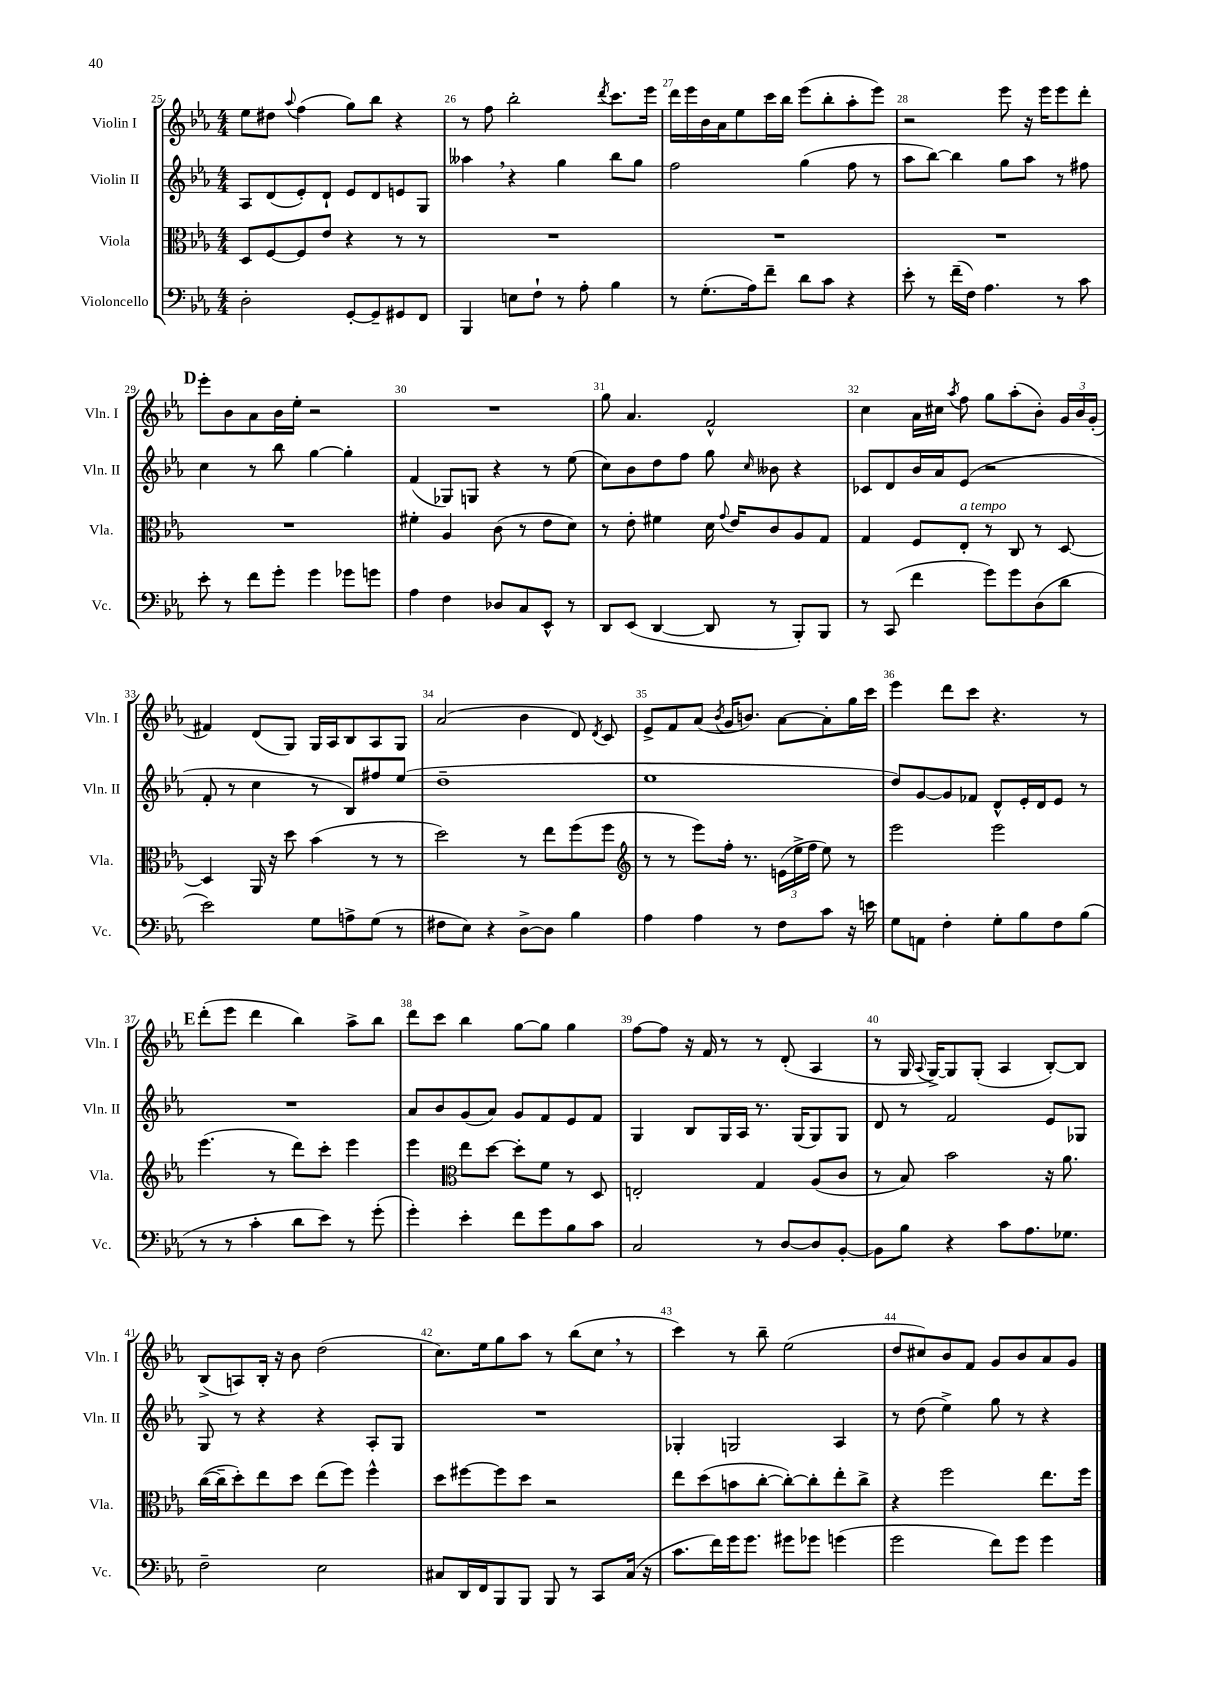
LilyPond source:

<<
\new StaffGroup <<
\new Staff = "s0" \with { instrumentName = "Violin I" shortInstrumentName = "Vln. I" } {
    \clef treble \key ees \major \numericTimeSignature \time 4/4
    \autoBeamOff ees''8[ dis''8] \appoggiatura { aes''8 } f''4( g''8[) bes''8] r4 |
    r8 f''8 bes''2-. \acciaccatura { d'''8 } c'''8.[ ees'''16] |
    d'''16[ ees'''16 bes'16 aes'16 ees''8 c'''16 bes''16] ees'''8[( bes''8-. aes''8-. ees'''8]) |
    r2 ees'''8 r16 ees'''16[ ees'''8 d'''8]-. |
    \mark \markup { \bold "D" } ees'''8[-. bes'8 aes'8 bes'16 ees''16]-. r2 |
    R1 |
    g''8 aes'4. f'2-^ |
    c''4 aes'16[ cis''16] \acciaccatura { aes''8 } f''8 g''8[ aes''8-.( bes'8]-.) \tuplet 3/2 { g'16[ bes'16 g'16]-.( } |
    fis'4) d'8[( g8]) g16[ aes16 bes8 aes8 g8] |
    aes'2( bes'4 d'8) \acciaccatura { d'8 } c'8 |
    ees'8[-> f'8 aes'8]( \acciaccatura { bes'8 } g'16[ b'8.]) aes'8[~ aes'8-. g''16 c'''16] |
    ees'''4 d'''8[ c'''8] r4. r8 |
    \mark \markup { \bold "E" } d'''8[-.( ees'''8] d'''4 bes''4) aes''8[-> bes''8] |
    d'''8[ c'''8] bes''4 g''8[~ g''8] g''4 |
    f''8[~ f''8] r16 f'16 r8 r8 d'8-.( aes4 |
    r8 g16 \appoggiatura { aes8 } g16[~->) g8 g8]-.( aes4 bes8[~-.) bes8] |
    bes8[->( a8) bes16]-. r16 bes'8 d''2( |
    c''8.[) ees''16 g''8 aes''8] r8 bes''8[( c''8] \breathe r8 |
    c'''4) r8 bes''8-- ees''2( |
    d''8[ cis''8) bes'8 f'8] g'8[ bes'8 aes'8 g'8] \bar "|." |
}
\new Staff = "s1" \with { instrumentName = "Violin II" shortInstrumentName = "Vln. II" } {
    \clef treble \key ees \major \numericTimeSignature \time 4/4
    \autoBeamOff aes8[ d'8( ees'8-.) d'8]-! ees'8[ d'8 e'8 g8] |
    aeses''4 \breathe r4 g''4 bes''8[ g''8] |
    f''2 g''4( f''8 r8 |
    aes''8[ bes''8]~) bes''4 g''8[ aes''8] r8 fis''8 |
    \mark \markup { \bold "D" } c''4 r8 bes''8 g''4~ g''4-. |
    f'4( ges8[) g8] r4 r8 ees''8( |
    c''8[) bes'8 d''8 f''8] g''8 \grace { c''16 } beses'8 r4 |
    ces'8[ d'8 bes'16 aes'16 ees'8]( r2 |
    f'8-. r8 c''4 r8 bes8[) fis''8 ees''8]( |
    d''1-- |
    ees''1 |
    d''8[) g'8~ g'8 fes'8] d'8[-^ ees'16-. d'16 ees'8] r8 |
    \mark \markup { \bold "E" } R1 |
    aes'8[ bes'8 g'8( aes'8]) g'8[ f'8 ees'8 f'8] |
    g4 bes8[ g16 aes16] r8. g16[( g8) g8] |
    d'8 r8 f'2 ees'8[ ges8] |
    g8 r8 r4 r4 aes8[-. g8] |
    R1 |
    ges4-. g2 aes4 |
    r8 d''8( ees''4->) g''8 r8 r4 \bar "|." |
}
\new Staff = "s2" \with { instrumentName = "Viola" shortInstrumentName = "Vla." } {
    \clef alto \key ees \major \numericTimeSignature \time 4/4
    \autoBeamOff d8[ f8~ f8 ees'8] r4 r8 r8 |
    R1 |
    R1 |
    R1 |
    \mark \markup { \bold "D" } R1 |
    fis'4-. aes4 c'8( r8 ees'8[ d'8]) |
    r8 ees'8-. fis'4 d'16 \appoggiatura { g'8 } ees'16[ c'8 aes8 g8] |
    g4 f8[ ees8]-.^\markup { \italic "a tempo" } r8 c8 r8 d8~ |
    d4 aes,16 r16 d''8 bes'4( r8 r8 |
    d''2) r8 ees''8[ f''8( f''8] |
    \clef treble r8 r8 ees'''8[) f''16]-. r8. \tuplet 3/2 { e'16[( ees''16-> f''16] } ees''8) r8 |
    ees'''2 ees'''2 |
    \mark \markup { \bold "E" } ees'''4.( r8 d'''8[) c'''8]-. ees'''4 |
    ees'''4 \clef alto ees''8[ d''8]~ d''8[-. f'8] r8 d8 |
    e2-. g4 aes8[( c'8] |
    r8 bes8) bes'2 r16 aes'8. |
    c''16[~( c''16-- d''8-.) ees''8 d''8] ees''8[( f''8]) f''4-^ |
    d''8[ fis''8~ fis''8 d''8] r2 |
    ees''8[ d''8( b'8 c''8]~-. c''8[~-.) c''8-. ees''8-. c''8]-> |
    r4 f''2 ees''8.[ f''16] \bar "|." |
}
\new Staff = "s3" \with { instrumentName = "Violoncello" shortInstrumentName = "Vc." } {
    \clef bass \key ees \major \numericTimeSignature \time 4/4
    \autoBeamOff d2-. g,8[~-. g,8-- gis,8 f,8] |
    bes,,4 e8[ f8]-! r8 aes8-. bes4 |
    r8 g8.[-.( aes16) f'8]-- d'8[ c'8] r4 |
    ees'8-. r8 f'16[--( f16]) aes4. r8 c'8 |
    \mark \markup { \bold "D" } ees'8-. r8 f'8[ g'8]-. g'4 ges'8[ g'8] |
    aes4 f4 des8[ c8 ees,8]-^ r8 |
    d,8[ ees,8]( d,4~ d,8 r8 bes,,8[-.) bes,,8] |
    r8 c,8( f'4 g'8[) g'8 d8( d'8] |
    ees'2) g8[ a8-> g8]( r8 |
    fis8[ ees8]) r4 d8[~-> d8] bes4 |
    aes4 aes4 r8 f8[ c'8] r16 e'16 |
    g8[ a,8] f4-. g8[-. bes8 f8 bes8]( |
    \mark \markup { \bold "E" } r8 r8 c'4-. d'8[ ees'8]) r8 g'8-.( |
    g'4-.) ees'4-. f'8[ g'8 bes8 c'8] |
    c2 r8 d8[~ d8 bes,8]~-. |
    bes,8[ bes8] r4 c'8[ aes8. ges8.] |
    f2-- ees2 |
    cis8[ d,16 f,16 bes,,8 bes,,8] bes,,8 r8 c,8[ cis16]( r16 |
    c'8.[ f'16) g'16 g'8.] gis'8[ ges'8] g'4( |
    g'2 f'8[) g'8] g'4 \bar "|." |
}
>>
>>
\layout { \context { \Score currentBarNumber = #25 \override BarNumber.break-visibility = ##(#f #t #t) barNumberVisibility = #all-bar-numbers-visible } }
